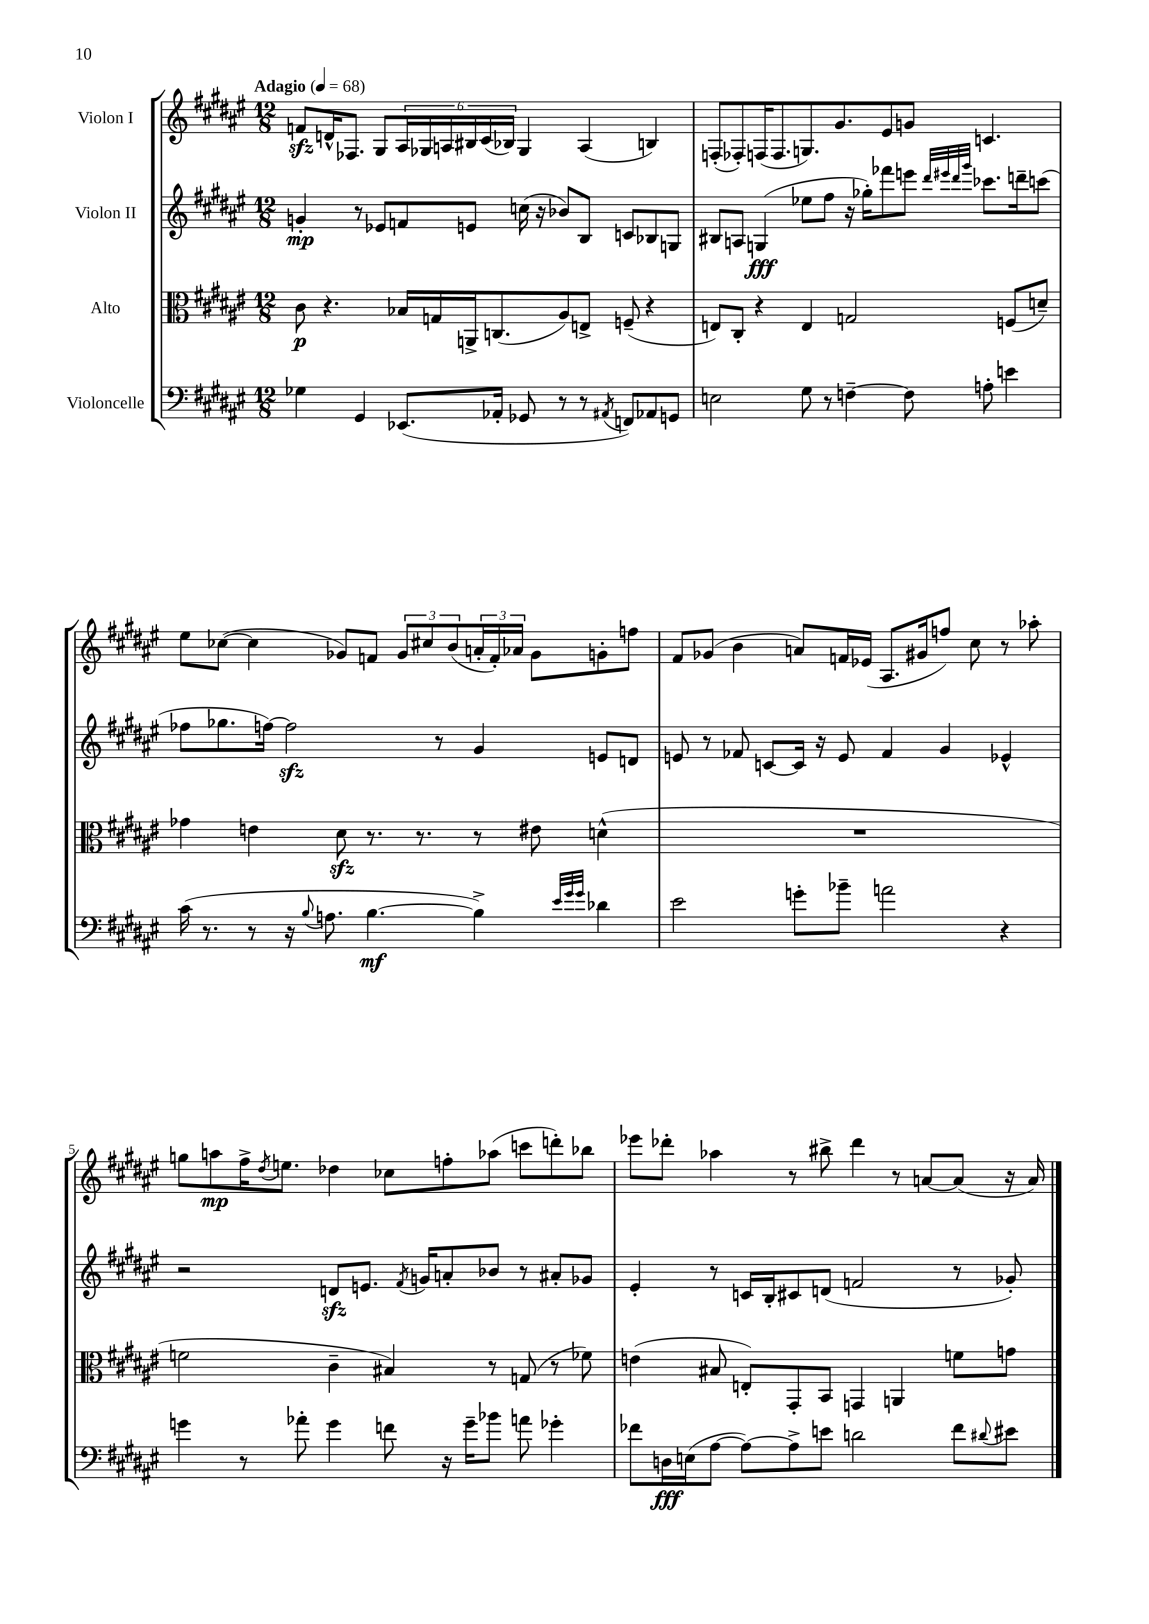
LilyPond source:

<<
\new StaffGroup <<
\new Staff = "s0" \with { instrumentName = "Violon I" } {
    \clef treble \key fis \major \numericTimeSignature \time 12/8 \tempo "Adagio" 4 = 68
    f'8\sfz d'16-^ fes8. gis8 \tuplet 6/4 { ais16 ges16 a16 bis16 cis'16( bes16) } ges4 a4( b4) |
    f8-.( fes8-.) f16( f8. g8.) gis'8. eis'8 g'8 c'4. |
    eis''8 ces''8~( ces''4 ges'8) f'8 \tuplet 3/2 { ges'8 cis''8 b'8( } \tuplet 3/2 { a'16-. f'16-.) aes'16 } ges'8 g'8-. f''8 |
    fis'8 ges'8( b'4 a'8) f'16 ees'16( ais8. gis'16 f''8) cis''8 r8 aes''8-. |
    g''8 a''8\mp fis''16-> \acciaccatura { dis''8 } e''8. des''4 ces''8 f''8-. aes''8( c'''8 d'''8-.) bes''8 |
    ees'''8 des'''8-. aes''4 r8 bis''8-> des'''4 r8 a'8~ a'8( r16 a'16) \bar "|." |
}
\new Staff = "s1" \with { instrumentName = "Violon II" } {
    \clef treble \key fis \major \numericTimeSignature \time 12/8
    g'4-.\mp r8 ees'8 f'8 e'8 c''16( r16 bes'8) b8 c'8 bes8 g8 |
    bis8 a8 g4\fff( ees''8 fis''8 r16 ges''16-.) fes'''8 e'''8 \grace { dis'''32 eis'''32 dis'''32 gis'''32 } ces'''8. d'''16-- c'''8( |
    fes''8 ges''8. f''16~) f''2\sfz r8 gis'4 e'8 d'8 |
    e'8 r8 fes'8 c'8~ c'16 r16 e'8 fes'4 gis'4 ees'4-^ |
    r2 d'8\sfz e'8. \acciaccatura { fis'8 } g'16 a'8-. bes'8 r8 ais'8-. ges'8 |
    eis'4-. r8 c'16 b16-. cis'8 d'8( f'2 r8 ges'8-.) \bar "|." |
}
\new Staff = "s2" \with { instrumentName = "Alto" } {
    \clef alto \key fis \major \numericTimeSignature \time 12/8
    cis'8\p r4. bes16 g16 a,16-> c8.( ais8) e8-> f8--( r4 |
    e8) cis8-. r4 e4 g2 f8( d'8--) |
    ges'4 e'4 dis'8\sfz r8. r8. r8 eis'8 d'4-^( |
    R1. |
    f'2 cis'4-- bis4) r8 g8( r8 fes'8) |
    e'4( bis8 e8-.) gis,8-. b,8 g,4 a,4 f'8 g'8 \bar "|." |
}
\new Staff = "s3" \with { instrumentName = "Violoncelle" } {
    \clef bass \key fis \major \numericTimeSignature \time 12/8
    ges4 gis,4 ees,8.( aes,16-. ges,8 r8 r8 \acciaccatura { ais,8 } f,8) aes,8 g,8 |
    e2 gis8 r8 f4~-- f8 a8-. e'4 |
    cis'16( r8. r8 r16 \appoggiatura { b8 } a8. b4.~\mf b4->) \grace { eis'32 gis'32 gis'32 } des'4 |
    eis'2 g'8-. bes'8-- a'2 r4 |
    g'4 r8 aes'8-. g'4 f'8 r16 g'16-- bes'8 a'8 ges'4-. |
    fes'8 d16\fff e16( ais8~ ais8~) ais8-> e'8 d'2 fes'8 \appoggiatura { dis'8 } eis'8 \bar "|." |
}
>>
>>
\layout { \context { \Score \override BarNumber.break-visibility = ##(#f #t #t) barNumberVisibility = #(every-nth-bar-number-visible 5) } }
